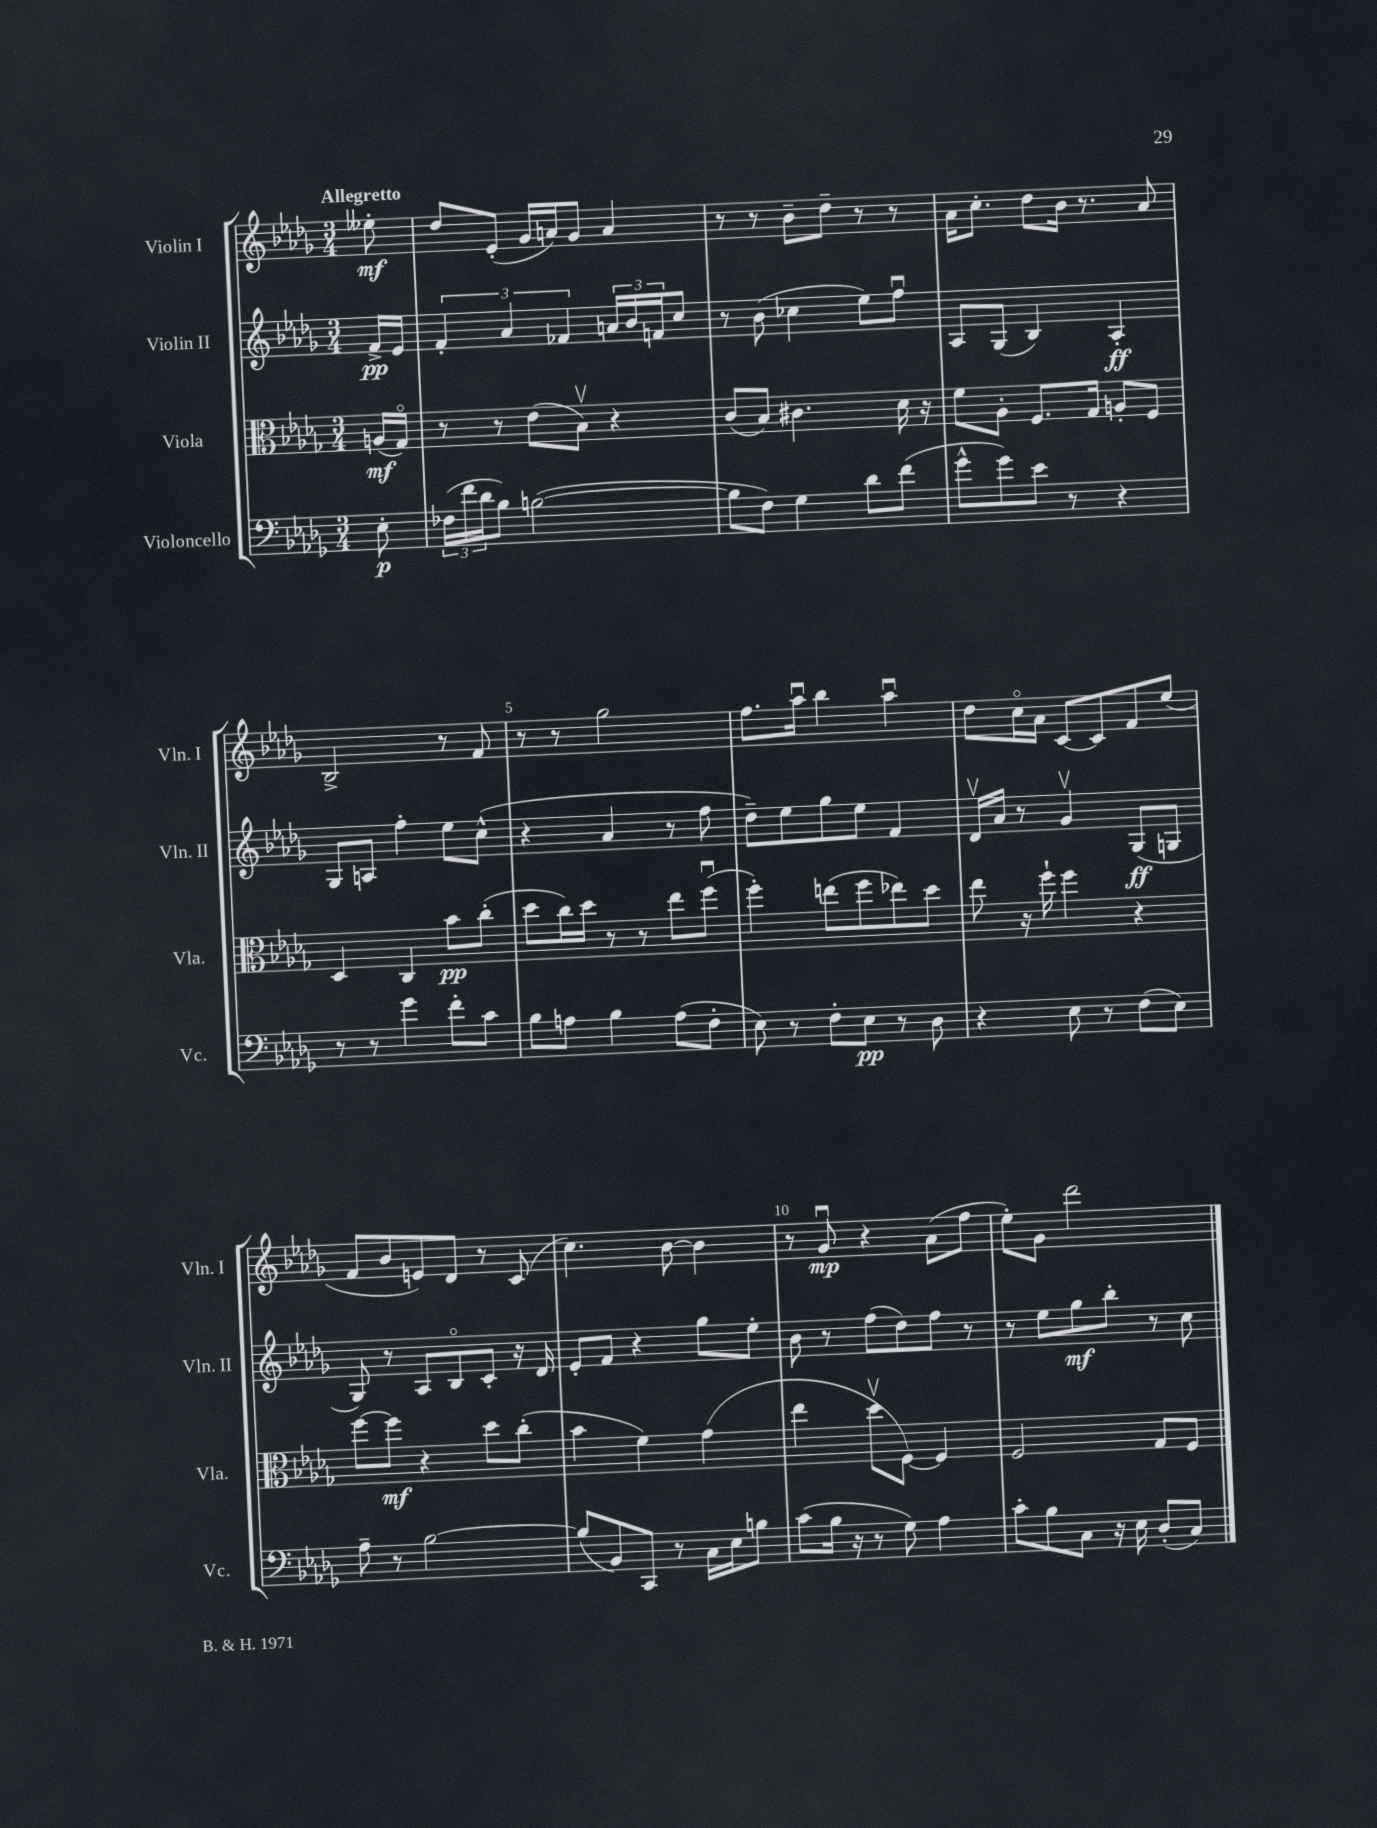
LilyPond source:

<<
\new StaffGroup <<
\new Staff = "s0" \with { instrumentName = "Violin I" shortInstrumentName = "Vln. I" } {
    \clef treble \key des \major \numericTimeSignature \time 3/4 \partial 8 \tempo "Allegretto"
    eeses''8-.\mf |
    des''8 ees'8-.( ges'16 a'16) ges'8 a'4 |
    r8 r8 bes'8-- des''8-- r8 r8 |
    aes'16 c''8.-. des''8 bes'16 r8. aes'8 |
    bes2-> r8 f'8 |
    r8 r8 ges''2 |
    f''8. aes''16\downbow bes''4 aes''4\downbow |
    des''8 c''16\flageolet aes'16 c'8~ c'8 f'8 ees''8( |
    f'8 bes'8 e'8) des'8 r8 c'8( |
    c''4.) bes'8~ bes'4 |
    r8 ges'8\downbow\mp r4 aes'8( f''8 |
    ees''8-.) ges'8 des'''2 \bar "|." |
}
\new Staff = "s1" \with { instrumentName = "Violin II" shortInstrumentName = "Vln. II" } {
    \clef treble \key des \major \numericTimeSignature \time 3/4 \partial 8
    f'16->\pp ees'16 |
    \tuplet 3/2 { f'4-. aes'4 fes'4 } \tuplet 3/2 { a'16 bes'16 f'16 } c''8 |
    r8 bes'8( ces''4 ees''8) f''8\downbow |
    aes8 ges8( bes4) aes4-.\ff |
    ges8 a8 f''4-. ees''8 c''8-^( |
    r4 aes'4 r8 f''8 |
    des''8--) ees''8 ges''8 ees''8 f'4 |
    des'16\upbow aes'16 r8 ges'4\upbow ges8\ff( g8 |
    ges8) r8 aes8 bes8\flageolet c'8-. r16 des'16 |
    ees'8-. f'8 r4 ges''8 ees''8-. |
    bes'8 r8 f''8( des''8) f''8 r8 |
    r8 ees''8 ges''8\mf bes''8-. r8 c''8 \bar "|." |
}
\new Staff = "s2" \with { instrumentName = "Viola" shortInstrumentName = "Vla." } {
    \clef alto \key des \major \numericTimeSignature \time 3/4 \partial 8
    a16\mf( ges16\flageolet) |
    r8 r8 ees'8( bes8\upbow) r4 |
    c'8( bes8) cis'4. des'16 r16 |
    f'8 aes8-. f8. ges16 a8-. f8 |
    des4 c4 bes'8\pp c''8-.( |
    des''8 c''16) des''16 r8 r8 ees''8 f''8\downbow( |
    f''4-.) e''8( f''8 ees''8) des''8 |
    ees''8 r16 f''16-! f''4 r4 |
    f''8~ f''8\mf r4 des''8 c''8-.( |
    bes'4 f'4) ges'4( |
    ees''4 des''8\upbow f8~) f4 |
    f2 ges8 f8 \bar "|." |
}
\new Staff = "s3" \with { instrumentName = "Violoncello" shortInstrumentName = "Vc." } {
    \clef bass \key des \major \numericTimeSignature \time 3/4 \partial 8
    ees8-.\p |
    \tuplet 3/2 { fes16( f'16 des'16 } bes8) b2~( |
    b8 f8) ges4 des'8 f'8( |
    ges'8-^ ges'8) ees'8 r8 r4 |
    r8 r8 ges'4 f'8-. c'8 |
    bes8 a8 bes4 a8( f8-. |
    ees8) r8 f8-. ees8\pp r8 des8 |
    r4 ees8 r8 f8( ees8) |
    aes8-- r8 bes2~ |
    bes8( bes,8) c,8 r8 c16 ees16 b8 |
    c'8( bes16 r16 r8 ges8) aes4 |
    c'8-. bes8 c8 r16 ees16 des8-.( c8) \bar "|." |
}
>>
>>
\layout { \context { \Score \override BarNumber.break-visibility = ##(#f #t #t) barNumberVisibility = #(every-nth-bar-number-visible 5) } }
